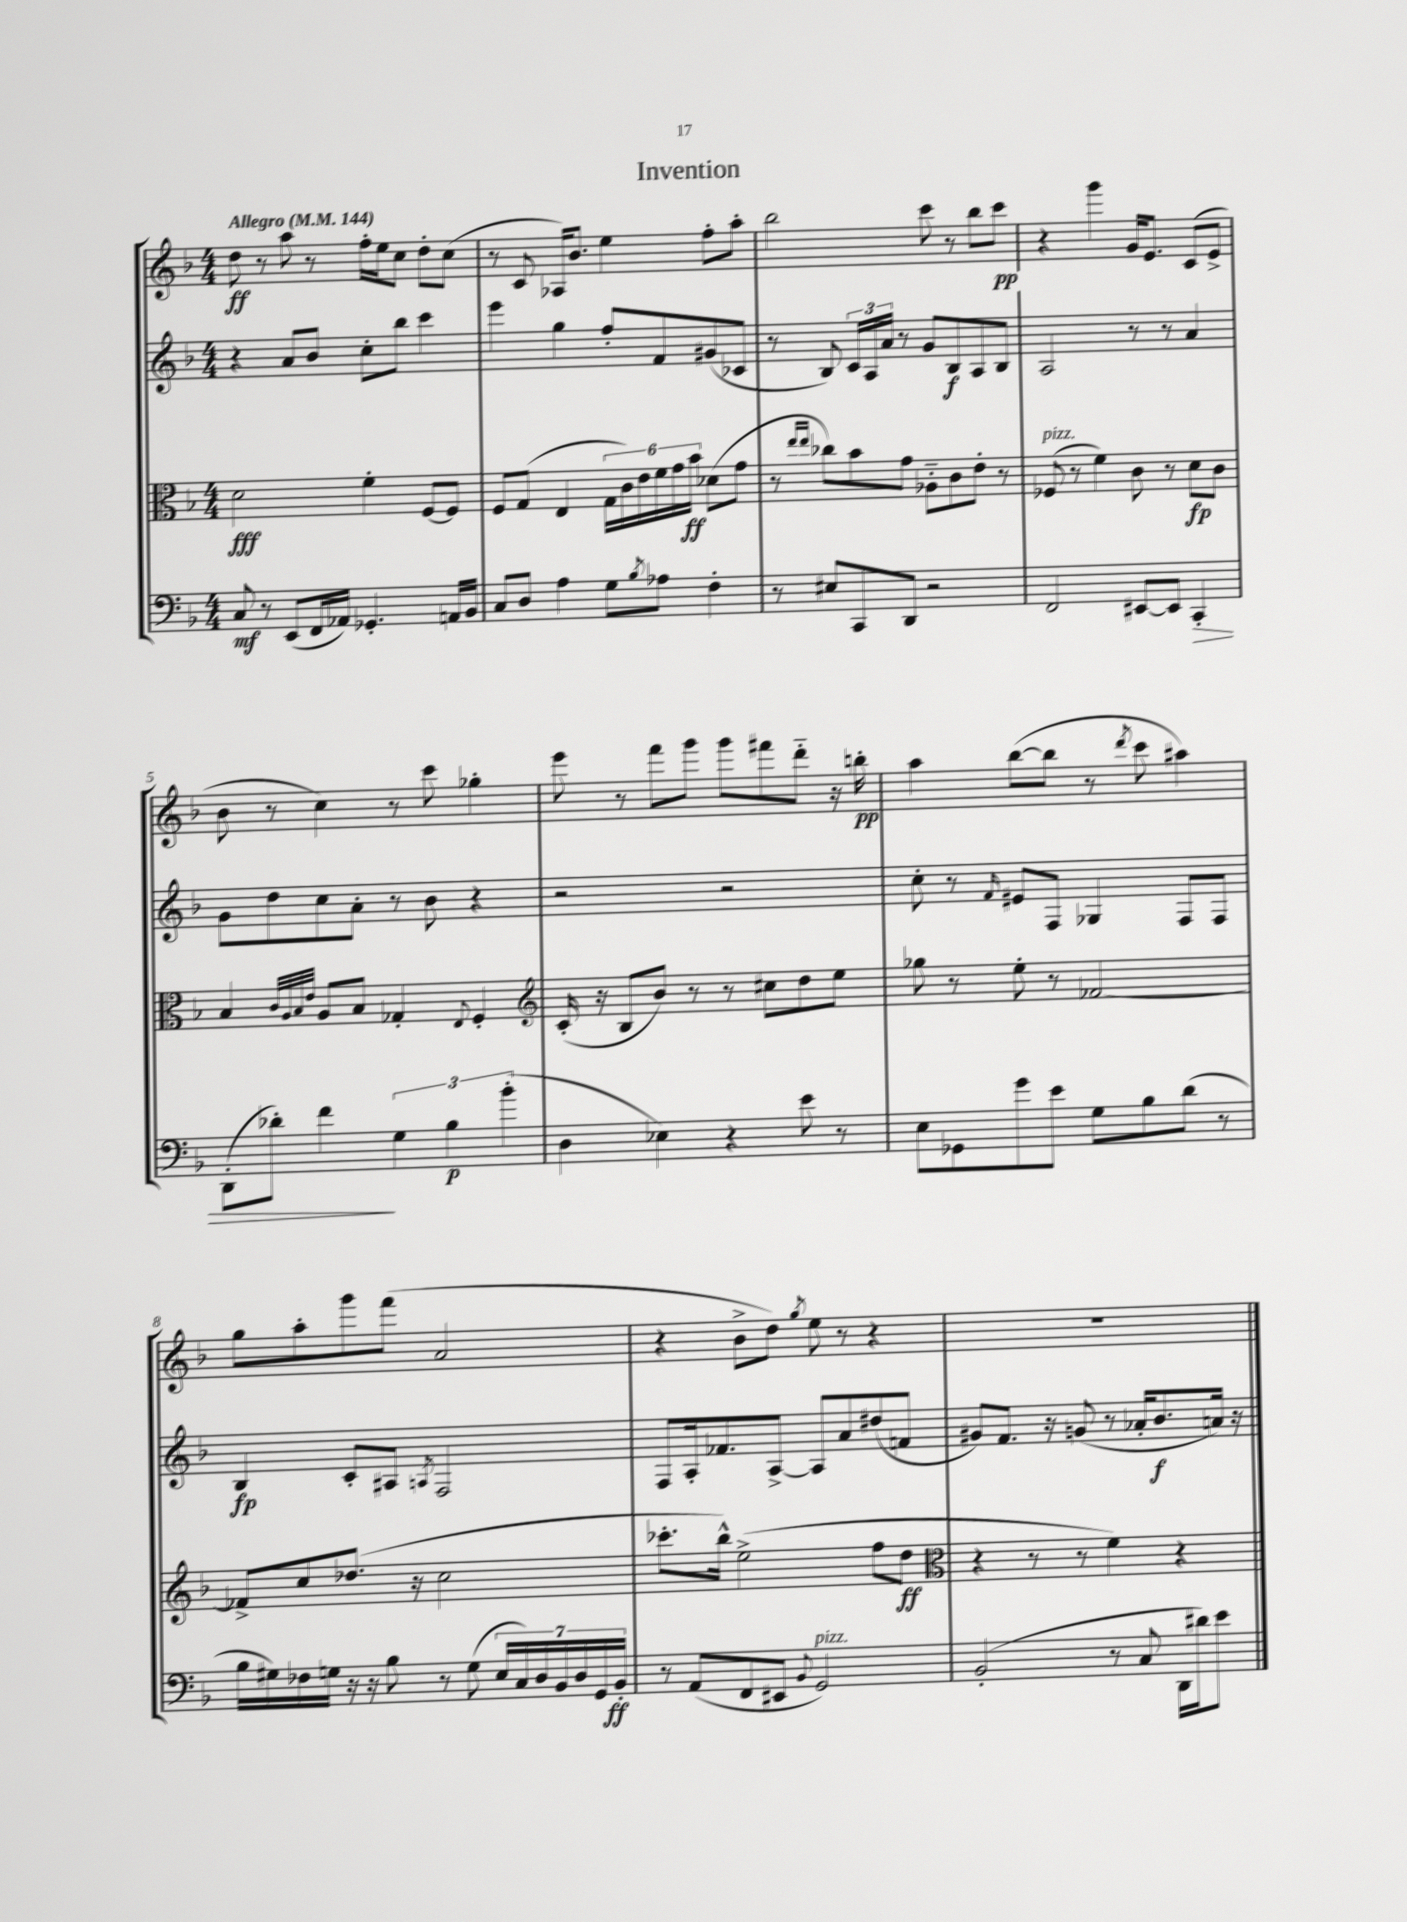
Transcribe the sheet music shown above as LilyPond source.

\header { title = "Invention" }
<<
\new StaffGroup <<
\new Staff = "s0" {
    \clef treble \key f \major \numericTimeSignature \time 4/4 \tempo "Allegro" 4 = 144
    d''8\ff r8 a''8 r8 f''16-. e''16 c''8 d''8-. c''8( |
    r8 c'8 aes16) bes'8. e''4 f''8-. a''8-. |
    bes''2 c'''8 r8 bes''8 c'''8\pp |
    r4 g'''4 g'16 e'8. c'8( e'8-> |
    bes'8 r8 c''4) r8 c'''8 ges''4-. |
    e'''8 r8 f'''8 g'''8 g'''8 fis'''8 d'''8-_ r16 b''16-.\pp |
    a''4 bes''8~( bes''8 r8 \acciaccatura { d'''8 } c'''8 ais''4) |
    g''8 a''8-. g'''8 f'''8( a'2 |
    r4 bes'8-> d''8) \acciaccatura { g''8 } e''8 r8 r4 |
    R1 \bar "|." |
}
\new Staff = "s1" {
    \clef treble \key f \major \numericTimeSignature \time 4/4
    r4 a'8 bes'8 c''8-. bes''8 c'''4 |
    e'''4 g''4 f''8-. f'8 gis'8( ces'8 |
    r8 bes8) \tuplet 3/2 { c'16 a16 a'16 } r8 g'8 bes8\f a8 bes8 |
    a2 r8 r8 a'4 |
    g'8 d''8 c''8 a'8-. r8 bes'8 r4 |
    r2 r2 |
    c''8-. r8 \grace { f'16 } eis'8 f8 ges4 f8 f8 |
    bes4\fp c'8-. ais8 \acciaccatura { a8 } f2 |
    f8 a16-. fes'8. a8~-> a8 a'8 dis''8( f'8 |
    gis'8) f'8. r16 g'8( r8 aes'16-. bes'8.\f a'16) r16 \bar "|." |
}
\new Staff = "s2" {
    \clef alto \key f \major \numericTimeSignature \time 4/4
    d'2\fff f'4-. f8~ f8 |
    f8 g8( e4 \tuplet 6/4 { g16 c'16) e'16 f'16 g'16 bes'16\ff } des'8( g'8 |
    r8 \grace { e''16 e''16 } ces''8) bes'8 g'8 aes8-_ c'8 e'8-. r8 |
    fes8^\markup { \italic "pizz." }( r8 f'4) c'8 r8 d'8\fp c'8 |
    bes4 \grace { c'32 a32 bes32 e'32 } a8 bes8 ges4-. \appoggiatura { e8 } f4-. |
    \clef treble c'16-.( r16 bes8 bes'8) r8 r8 cis''8 d''8 e''8 |
    ges''8 r8 e''8-. r8 fes'2~ |
    fes'8-> c''8 des''8.( r16 c''2 |
    ces'''8.-. bes''16-^) e''2->( f''8 d''8\ff |
    \clef alto r4 r8 r8 f'4) r4 \bar "|." |
}
\new Staff = "s3" {
    \clef bass \key f \major \numericTimeSignature \time 4/4
    c8\mf r8 e,8( f,16 aes,16) ges,4.-. a,16 bes,16 |
    c8 d8 a4 g8 \acciaccatura { bes8 } aes8 f4-. |
    r8 eis8 c,8 d,8 r2 |
    f,2 eis,8~ eis,8 c,4-.\> |
    d,8-.( des'8-.) f'4\! \tuplet 3/2 { g4 bes4\p bes'4-.( } |
    d4 ees4) r4 e'8 r8 |
    e8 ges,8 g'8 e'8 g8 bes8 d'8( r8 |
    bes16 gis16) fes16 g16 r16 r16 bes8 r8 g8( \tuplet 7/4 { e16 c16) d16 bes,16 d16 g,16 bes,16-.\ff } |
    r8 a,8( f,8 eis,8 \appoggiatura { bes,8 } g,2^\markup { \italic "pizz." }) |
    bes,2-.( r8 c8 d,16 dis'16) e'8 \bar "|." |
}
>>
>>
